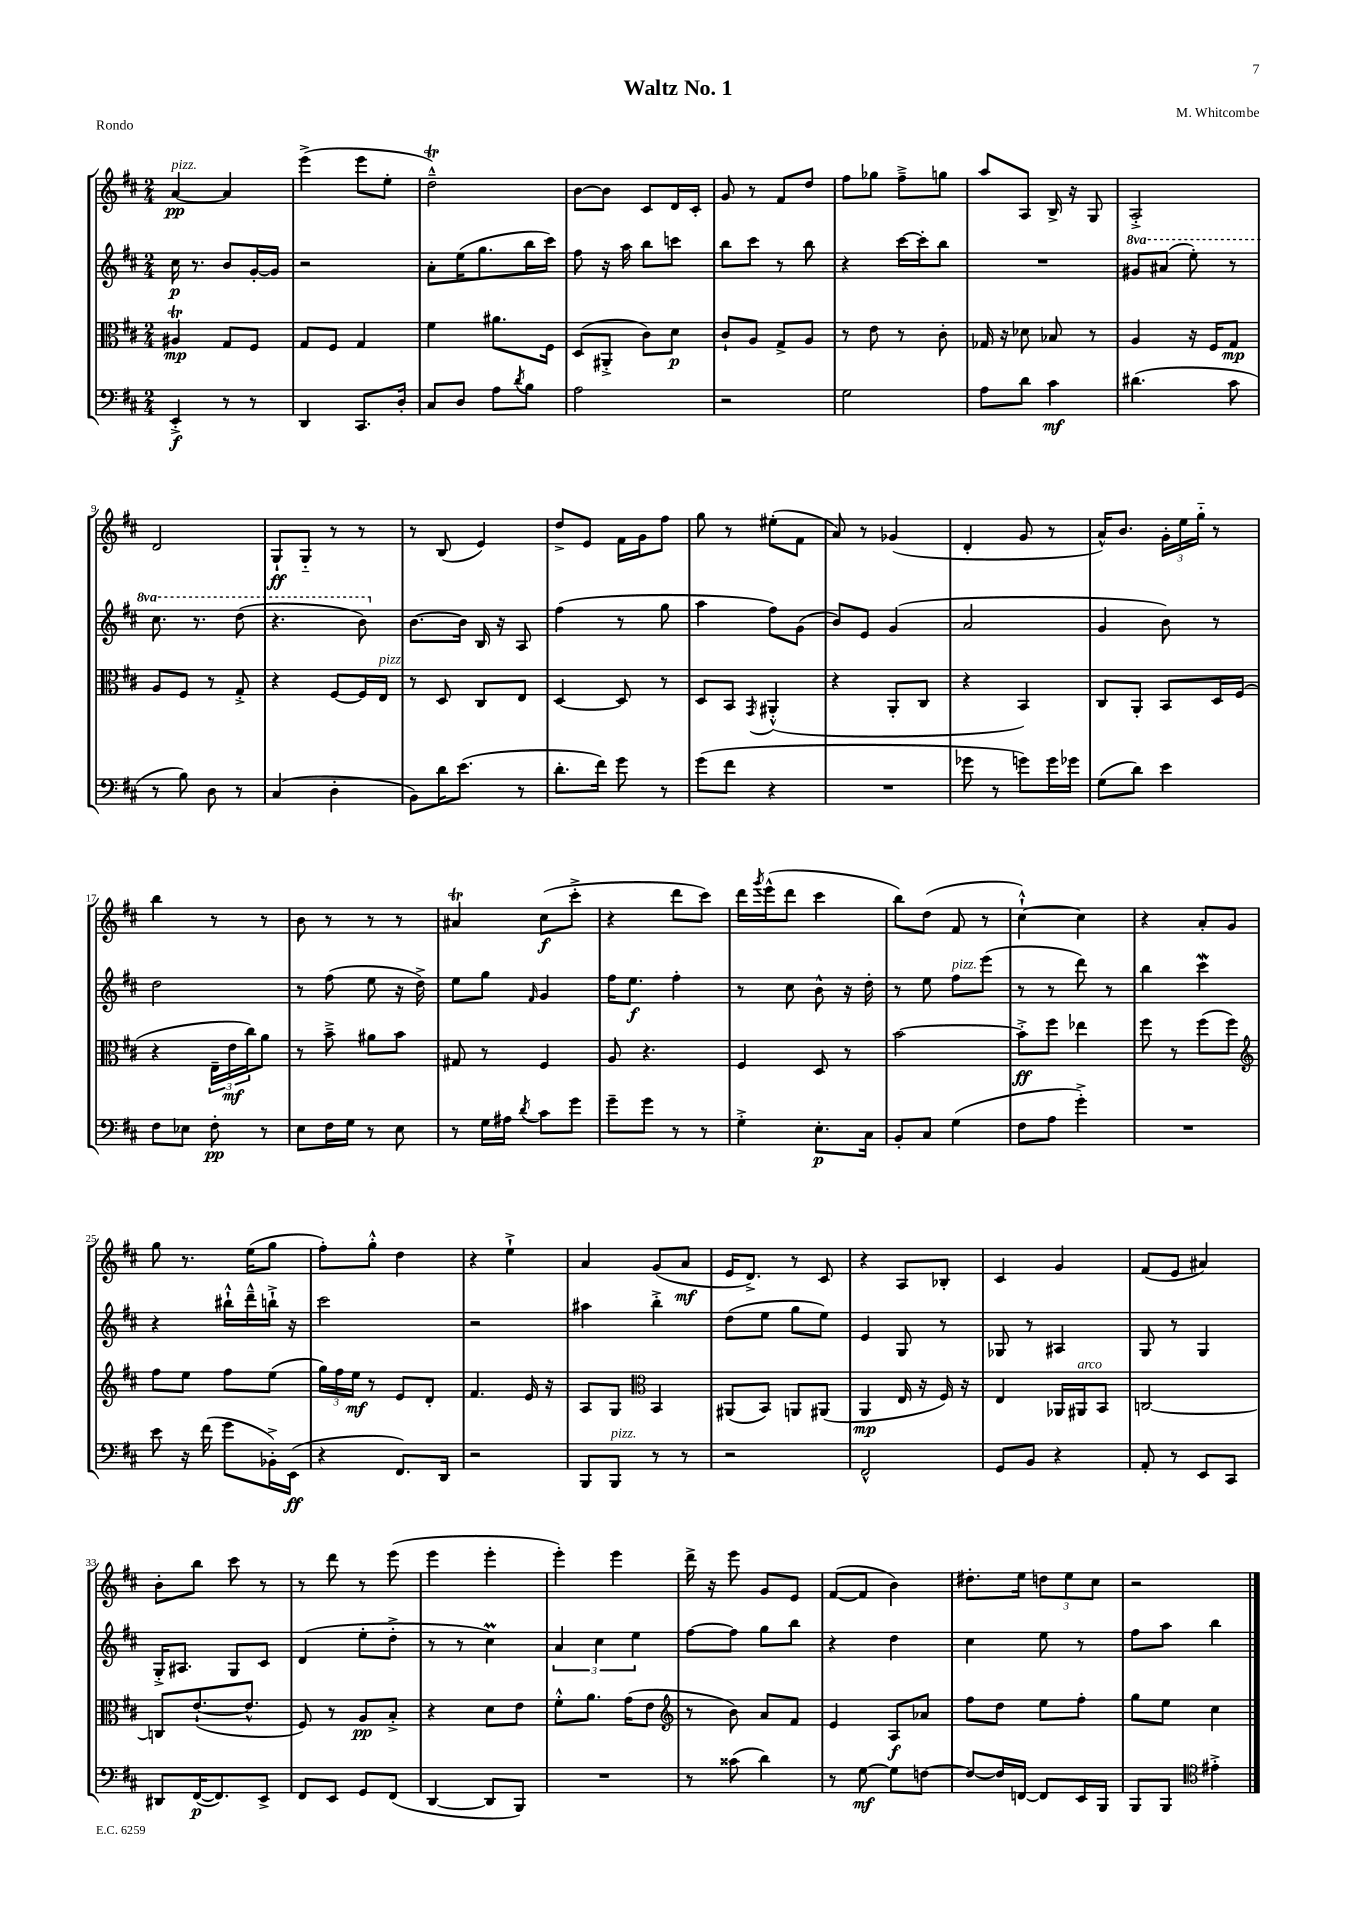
\header { title = "Waltz No. 1" composer = "M. Whitcombe" piece = "Rondo" }
<<
\new StaffGroup <<
\new Staff = "s0" {
    \clef treble \key d \major \numericTimeSignature \time 2/4
    a'4~\pp^\markup { \italic "pizz." } a'4 |
    e'''4->( e'''8 e''8-. |
    d''2---^\trill) |
    b'8~ b'8 cis'8 d'16 cis'16-. |
    g'8 r8 fis'8 d''8 |
    fis''8 ges''8 fis''8---> g''8 |
    a''8 a8 b16-> r16 g8 |
    a2-.-> |
    d'2 |
    g8-!\ff g8-_ r8 r8 |
    r8 b8( e'4) |
    d''8-> e'8 fis'16 g'16 fis''8 |
    g''8 r8 eis''8-.( fis'8 |
    a'8) r8 ges'4( |
    d'4-. g'8 r8 |
    a'16-^) b'8. \tuplet 3/2 { g'16-. e''16 g''16-_ } r8 |
    b''4 r8 r8 |
    b'8 r8 r8 r8 |
    ais'4\trill cis''8\f( cis'''8-.-> |
    r4 d'''8 cis'''8) |
    d'''16 \acciaccatura { g'''8 } e'''16-^( d'''8 cis'''4 |
    b''8) d''8( fis'8 r8 |
    cis''4~-!-^) cis''4 |
    r4 a'8-. g'8 |
    g''8 r8. e''16( g''8 |
    fis''8-.) g''8-.-^ d''4 |
    r4 e''4-!-> |
    a'4 g'8( a'8\mf |
    e'16 d'8.->) r8 cis'8 |
    r4 a8 bes8-. |
    cis'4 g'4 |
    fis'8( e'8 ais'4) |
    b'8-. b''8 cis'''8 r8 |
    r8 d'''8 r8 e'''8( |
    e'''4 e'''4-. |
    e'''4-.) e'''4 |
    d'''16-> r16 e'''8 g'8 e'8 |
    fis'8~( fis'8 b'4) |
    dis''8.-. e''16 \tuplet 3/2 { d''8 e''8 cis''8 } |
    r2 \bar "|." |
}
\new Staff = "s1" {
    \clef treble \key d \major \numericTimeSignature \time 2/4 \set Staff.ottavationMarkups = #ottavation-simple-ordinals
    cis''16\p r8. b'8 g'16~-. g'16 |
    r2 |
    a'8-. e''16( g''8. b''16 cis'''16) |
    fis''8 r16 a''16 b''8 c'''8 |
    b''8 cis'''8 r8 b''8 |
    r4 cis'''16~ cis'''16-. b''8 |
    R2 |
    \ottava #1 gis''8 ais''8( e'''8-.) r8 |
    cis'''8. r8. d'''8( |
    r4. b''8) \ottava #0 |
    b'8.~ b'16 b16 r16 a8 |
    fis''4( r8 g''8 |
    a''4 fis''8) g'8( |
    b'8) e'8 g'4( |
    a'2 |
    g'4 b'8) r8 |
    d''2 |
    r8 fis''8( e''8 r16 d''16->) |
    e''8 g''8 \grace { fis'16 } g'4 |
    fis''16 e''8.\f fis''4-. |
    r8 cis''8 b'8-^ r16 d''16-. |
    r8 e''8 fis''8^\markup { \italic "pizz." } e'''8( |
    r8 r8 d'''8) r8 |
    b''4 cis'''4\mordent |
    r4 bis''16-!-^ d'''16---^ b''16-!-> r16 |
    cis'''2 |
    r2 |
    ais''4 b''4-.-> |
    d''8( e''8 g''8 e''8) |
    e'4 g8 r8 |
    ges8 r8 ais4 |
    g8 r8 g4 |
    g16-.-> ais8. g8 cis'8 |
    d'4( e''8-. d''8-.-> |
    r8 r8 cis''4\prall) |
    \tuplet 3/2 { a'4 cis''4 e''4 } |
    fis''8~ fis''8 g''8 b''8 |
    r4 d''4 |
    cis''4 e''8 r8 |
    fis''8 a''8 b''4 \bar "|." |
}
\new Staff = "s2" {
    \clef alto \key d \major \numericTimeSignature \time 2/4
    ais4\trill\mp g8 fis8 |
    g8 fis8 g4 |
    fis'4 ais'8. fis16 |
    d8( ais,8-.-> cis'8) d'8\p |
    cis'8-! a8 g8-> a8 |
    r8 e'8 r8 cis'8-. |
    ges16 r16 des'8 bes8 r8 |
    a4 r16 fis16 g8\mp |
    a8 fis8 r8 g8-.-> |
    r4 fis8~ fis16 e16^\markup { \italic "pizz." } |
    r8 d8 cis8 e8 |
    d4~ d8 r8 |
    d8 b,8 \acciaccatura { g,8 } ais,4-.-^( |
    r4 a,8-. cis8 |
    r4 b,4) |
    cis8 a,8-. b,8 d16 fis16( |
    r4 \tuplet 3/2 { e16-- e'16\mf cis''16) } a'8 |
    r8 b'8---> ais'8 b'8 |
    gis8 r8 fis4 |
    a8 r4. |
    fis4 d8 r8 |
    b'2~ |
    b'8-.->\ff fis''8 ees''4 |
    fis''8 r8 fis''8( fis''8) |
    \clef treble fis''8 e''8 fis''8 e''8( |
    \tuplet 3/2 { g''16) fis''16 e''16\mf } r8 e'8 d'8-. |
    fis'4. e'16 r16 |
    a8 g8 \clef alto b,4 |
    ais,8( b,8) a,8 ais,8( |
    a,4\mp e16 r16 fis16) r16 |
    e4 aes,16 ais,16^\markup { \italic "arco" } b,8 |
    c2~ |
    c8 e'8.~-!( e'8.-^ |
    fis8) r8 a8\pp b8-.-> |
    r4 d'8 e'8 |
    fis'8-.-^ a'8. g'16( e'8 |
    \clef treble r8 b'8) a'8 fis'8 |
    e'4 a8\f aes'8 |
    fis''8 d''8 e''8 fis''8-. |
    g''8 e''8 cis''4 \bar "|." |
}
\new Staff = "s3" {
    \clef bass \key d \major \numericTimeSignature \time 2/4
    e,4-.->\f r8 r8 |
    d,4 cis,8. d16-. |
    cis8 d8 a8 \acciaccatura { d'8 } b8 |
    a2 |
    r2 |
    g2 |
    a8 d'8 cis'4\mf |
    dis'4.( cis'8 |
    r8 b8) d8 r8 |
    cis4( d4-. |
    b,8) d'16 e'8.( r8 |
    d'8.-. fis'16) g'8 r8 |
    g'8( fis'8 r4 |
    R2 |
    ges'8 r8 g'8) g'16 ges'16 |
    g8( d'8) e'4 |
    fis8 ees8 fis8-.\pp r8 |
    e8 fis16 g16 r8 e8 |
    r8 g16 ais16 \acciaccatura { d'8 } cis'8 g'8 |
    g'8-- g'8 r8 r8 |
    g4-.-> e8.-.\p cis16 |
    b,8-. cis8 g4( |
    fis8 a8 g'4-.->) |
    R2 |
    e'8 r16 fis'16( g'8 bes,16-.->) e,16\ff( |
    r4 fis,8.) d,16 |
    r2 |
    b,,8 b,,8^\markup { \italic "pizz." } r8 r8 |
    r2 |
    fis,2-^ |
    g,8 b,8 r4 |
    a,8-. r8 e,8 cis,8 |
    dis,8 fis,16~\p( fis,8.) e,8-> |
    fis,8 e,8 g,8 fis,8( |
    d,4~ d,8 b,,8) |
    R2 |
    r8 cisis'8( d'4) |
    r8 g8~\mf g8 f8~ |
    f8~ f16 f,16~ f,8 e,16 b,,16 |
    b,,8 b,,8 \clef tenor eis'4-.-> \bar "|." |
}
>>
>>
